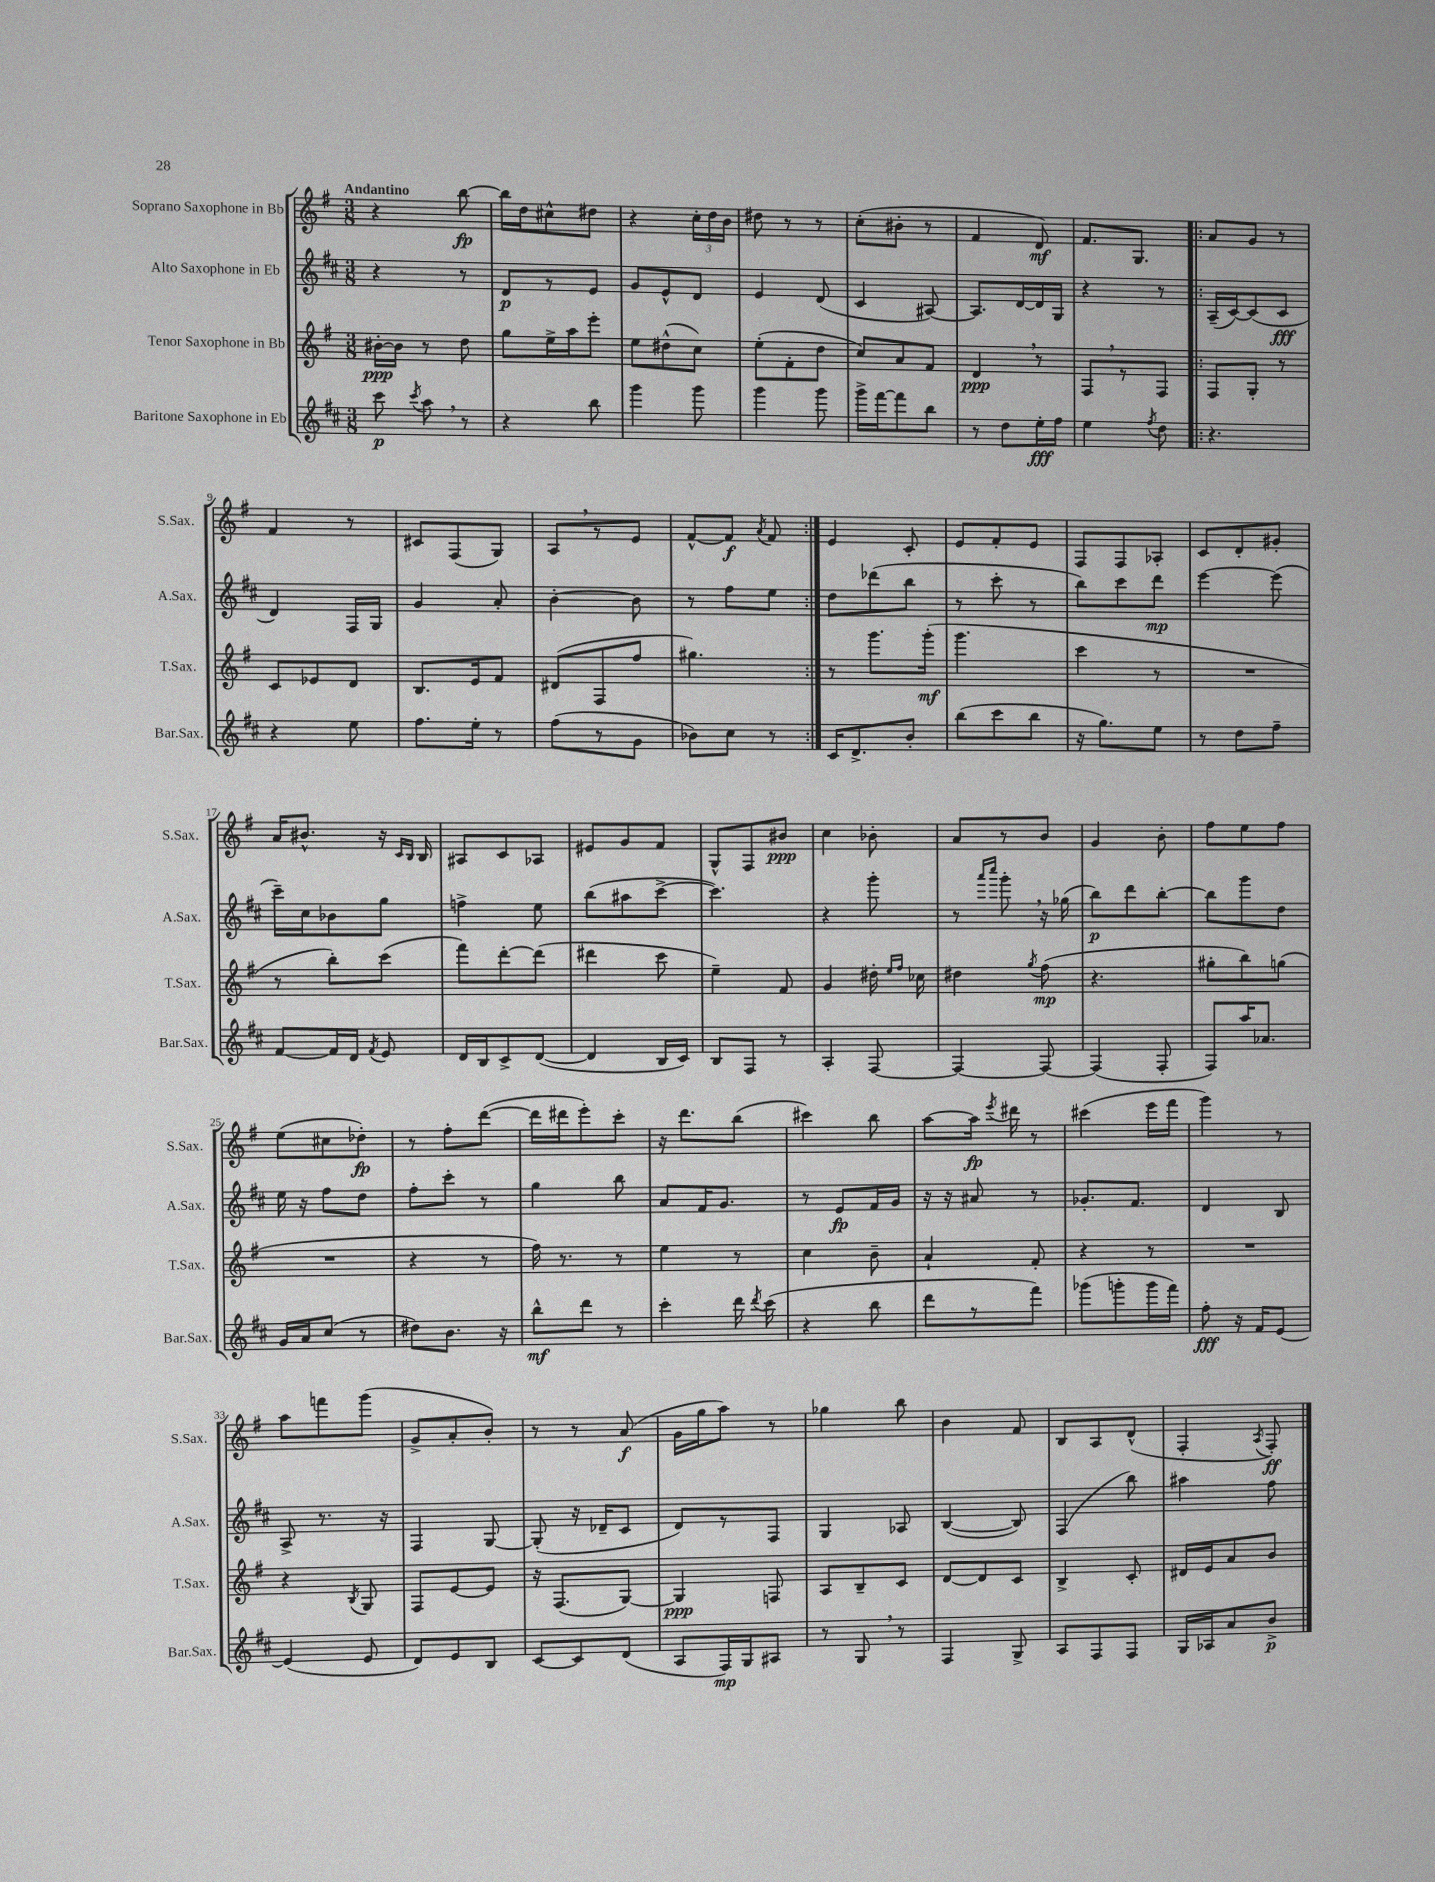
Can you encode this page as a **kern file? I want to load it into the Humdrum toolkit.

**kern	**dynam	**kern	**dynam	**kern	**dynam	**kern	**dynam
*part4	*part4	*part3	*part3	*part2	*part2	*part1	*part1
*staff4	*staff4	*staff3	*staff3	*staff2	*staff2	*staff1	*staff1
*I"Baritone Saxophone in Eb	*	*I"Tenor Saxophone in Bb	*	*I"Alto Saxophone in Eb	*	*I"Soprano Saxophone in Bb	*
*I'Bar.Sax.	*	*I'T.Sax.	*	*I'A.Sax.	*	*I'S.Sax.	*
*clefG2	*	*clefG2	*	*clefG2	*	*clefG2	*
*k[f#c#]	*	*k[f#]	*	*k[f#c#]	*	*k[f#]	*
*M3/8	*	*M3/8	*	*M3/8	*	*M3/8	*
=1	=1	=1	=1	=1	=1	=1	=1
!	!	!	!	!	!	!LO:TX:a:B:t=Andantino	!
8ccc#\	p	[16b#X'\LL	ppp	4r	.	4r	.
.	.	16b#\JJ]	.	.	.	.	.
8qccc#/	.	.	.	.	.	.	.
8aa,\	.	8r	.	.	.	.	.
8r	.	8dd\	.	8r	.	[8bb\	fp
=2	=2	=2	=2	=2	=2	=2	=2
4r	.	8gg\L	.	8d/L	p	16bb\LL]	.
.	.	.	.	.	.	16dd\J	.
.	.	16ee^\L	.	8r	.	8cc#X^^\	.
.	.	16aa\J	.	.	.	.	.
8bb\	.	8eee'\J	.	8e/J	.	8dd#X\J	.
=3	=3	=3	=3	=3	=3	=3	=3
4ggg\	.	8ee\L	.	8g/L	.	4r	.
.	.	(8dd#X^^\	.	8e^^/	.	.	.
8ggg\	.	8cc\J)	.	8d/J	.	24cc'\LL	.
.	.	.	.	.	.	24dd\	.
.	.	.	.	.	.	24b\JJ	.
=4	=4	=4	=4	=4	=4	=4	=4
4ggg\	.	(8ee'\L	.	4e/	.	8dd#X\	.
.	.	8f#'\	.	.	.	8r	.
8ggg\	.	8dd\J	.	(8d/	.	8r	.
=5	=5	=5	=5	=5	=5	=5	=5
16ggg^\LL	.	8cc/L)	.	4c#/	.	(8cc'\L	.
[16fff#\J	.	.	.	.	.	.	.
8fff#\]	.	8a/	.	.	.	8b#X'\J	.
8bb\J	.	8f#/J	.	[8A#X/)	.	8r	.
=6	=6	=6	=6	=6	=6	=6	=6
8r	.	4d,/	ppp	8.A#/L]	.	4f#/	.
8dd\L	.	.	.	.	.	.	.
.	.	.	.	[16d/L	.	.	.
16ee'\L	fff	8r	.	16d/]	.	8d/)	mf
16ff#\JJ	.	.	.	16G/JJ	.	.	.
=7	=7	=7	=7	=7	=7	=7	=7
4ee\	.	8F#,/L	.	4r	.	8.f#/L	.
.	.	8r	.	.	.	.	.
.	.	.	.	.	.	8.G/J	.
8qff#/	.	.	.	.	.	.	.
8dd\	.	8F#/J	.	8r	.	.	.
=8!|:	=8!|:	=8!|:	=8!|:	=8!|:	=8!|:	=8!|:	=8!|:
4.r	.	8F#/L	.	(16A~/LL	.	8a/L	.
.	.	.	.	[16c#/J)	.	.	.
.	.	8G'/J	.	(8c#/]	.	8g/J	.
.	.	8r	.	8c#/J	fff	8r	.
!!LO:LB:g=z
=9	=9	=9	=9	=9	=9	=9	=9
4r	.	8c/L	.	4d/)	.	4f#/	.
.	.	8e-X/	.	.	.	.	.
8ee\	.	8d/J	.	16F#/LL	.	8r	.
.	.	.	.	16G/JJ	.	.	.
=10	=10	=10	=10	=10	=10	=10	=10
8.ff#\L	.	8.B/L	.	4g/	.	8c#X/L	.
.	.	.	.	.	.	(8F#/	.
16ee'\Jk	.	16e/k	.	.	.	.	.
8r	.	8f#/J	.	8a'/	.	8G/J)	.
=11	=11	=11	=11	=11	=11	=11	=11
(8ff#\L	.	(8d#X/L	.	[4b'\	.	8A,/L	.
8r	.	8F#/	.	.	.	8r	.
8g\J	.	8ff#/J	.	8b\]	.	8e/J	.
=12	=12	=12	=12	=12	=12	=12	=12
8b-X\L)	.	4.gg#X\)	.	8r	.	[8f#^^/L	.
8cc#\J	.	.	.	8ff#\L	.	8f#/J]	f
.	.	.	.	.	.	8qa/	.
8r	.	.	.	8ee\J	.	8f#/	.
=13:|!	=13:|!	=13:|!	=13:|!	=13:|!	=13:|!	=13:|!	=13:|!
16c#/KL	.	8r	.	8dd\L	.	4e/	.
8.d^/	.	.	.	.	.	.	.
.	.	8.ggg\L	.	(8ddd-X\	.	.	.
8b'/J	.	.	.	8bb\J	.	8c'/	.
.	.	(16ggg'\Jk	mf	.	.	.	.
=14	=14	=14	=14	=14	=14	=14	=14
(8bb\L	.	4.ggg\	.	8r	.	8e/L	.
8ccc#\	.	.	.	8ccc#'\	.	8f#'/	.
8bb\J	.	.	.	8r	.	8e/J	.
=15	=15	=15	=15	=15	=15	=15	=15
16r	.	4ccc\	.	8bb\L)	.	8F#/L	.
8.gg\L)	.	.	.	.	.	.	.
.	.	.	.	8ccc#\	.	8F#/	.
8ee\J	.	8r	.	8ddd\J	mp	8A-X'/J	.
=16	=16	=16	=16	=16	=16	=16	=16
8r	.	4.r	.	[4eee\	.	8c/L	.
8dd\L	.	.	.	.	.	8d'/	.
8ff#~\J	.	.	.	(8eee\]	.	8g#X'/J	.
!!LO:LB:g=z
=17	=17	=17	=17	=17	=17	=17	=17
[8f#/L	.	8r	.	16ccc#~\LL)	.	16a/KL	.
.	.	.	.	16cc#\J	.	8.b#X^^/J	.
16f#/L]	.	8bb'\L)	.	8b-X\	.	.	.
16d/JJ	.	.	.	.	.	.	.
8qf#/	.	.	.	.	.	.	.
8e/	.	(8ccc\J	.	8gg\J	.	16r	.
.	.	.	.	.	.	16qqc/LL	.
.	.	.	.	.	.	16qqB/JJ	.
.	.	.	.	.	.	16B/	.
=18	=18	=18	=18	=18	=18	=18	=18
16d/LL	.	8fff#\L)	.	4ffn^\	.	8A#X/L	.
16B/J	.	.	.	.	.	.	.
8c#^/	.	[8ddd'\	.	.	.	8c/	.
([8d/J	.	(8ddd\J]	.	8ee\	.	8A-X/J	.
=19	=19	=19	=19	=19	=19	=19	=19
4d/]	.	4ddd#X\	.	(8bb\L	.	8e#X/L	.
.	.	.	.	8aa#X\	.	8g/	.
16B/LL	.	8ccc\	.	[8ccc#^\J	.	8f#/J	.
16c#/JJ)	.	.	.	.	.	.	.
=20	=20	=20	=20	=20	=20	=20	=20
8B/L	.	4ee~\)	.	4.ccc#\])	.	8G^^/L	.
8F#/J	.	.	.	.	.	8F#/	.
8r	.	8f#/	.	.	.	8b#X/J	ppp
=21	=21	=21	=21	=21	=21	=21	=21
4A'/	.	4g/	.	4r	.	4cc\	.
[8F#/	.	16dd#X'\	.	8ggg'\	.	8b-X'\	.
.	.	16qqee/LL	.	.	.	.	.
.	.	16qqff#/JJ	.	.	.	.	.
.	.	16cc-X\	.	.	.	.	.
=22	=22	=22	=22	=22	=22	=22	=22
4F#/_	.	4dd#X\	.	8r	.	8a/L	.
.	.	.	.	16qqaaa/LL	.	.	.
.	.	.	.	16qqcccc#/JJ	.	.	.
.	.	.	.	8ggg',\	.	8r	.
.	.	8qgg/	.	.	.	.	.
8F#/_	.	(8ff#\	mp	16r	.	8b/J	.
.	.	.	.	(16gg-X\	.	.	.
=23	=23	=23	=23	=23	=23	=23	=23
(4F#/]	.	4.r	.	8bb\L)	p	4g/	.
.	.	.	.	8ddd\	.	.	.
8F#'/	.	.	.	[8bb'\J	.	8b'\	.
=24	=24	=24	=24	=24	=24	=24	=24
8F#/L)	.	8gg#X'\L	.	8bb\L]	.	8ff#\L	.
16aa/K	.	8bb\)	.	8ggg\	.	8ee\	.
8.a-X/J	.	.	.	.	.	.	.
.	.	(8ggn\J	.	8dd\J	.	8ff#\J	.
!!LO:LB:g=z
=25	=25	=25	=25	=25	=25	=25	=25
16g/LL	.	4.r	.	16ee\	.	(8ee\L	.
16a/J	.	.	.	16r	.	.	.
(8cc#/J	.	.	.	8ff#\L	.	8cc#X\	.
8r	.	.	.	8dd\J	.	8dd-X'\J)	fp
=26	=26	=26	=26	=26	=26	=26	=26
8dd#X\L)	.	4r	.	8ff#'\L	.	8r	.
8.b\J	.	.	.	8ccc#'\J	.	8ff#'\L	.
.	.	8r	.	8r	.	([8ddd\J	.
16r	.	.	.	.	.	.	.
=27	=27	=27	=27	=27	=27	=27	=27
8bb^^\L	mf	16ff#\)	.	4gg\	.	16ddd\LL]	.
.	.	8.r	.	.	.	16ddd#X\J	.
8ddd\J	.	.	.	.	.	8eee'\)	.
8r	.	8r	.	8bb\	.	8ccc'\J	.
=28	=28	=28	=28	=28	=28	=28	=28
4ccc#'\	.	4ee\	.	8a/L	.	16r	.
.	.	.	.	.	.	8.ddd\L	.
.	.	.	.	16f#/K	.	.	.
.	.	.	.	8.g/J	.	.	.
16ddd\	.	8r	.	.	.	(8bb\J	.
8qddd/	.	.	.	.	.	.	.
(16ccc#\	.	.	.	.	.	.	.
=29	=29	=29	=29	=29	=29	=29	=29
4r	.	4cc\	.	8r	.	4ccc#X\)	.
.	.	.	.	8e/L	fp	.	.
8bb\	.	8b~\	.	16f#/L	.	8bb\	.
.	.	.	.	16g/JJ	.	.	.
=30	=30	=30	=30	=30	=30	=30	=30
8ddd\L	.	4a`/	.	16r	.	[8aa\L	.
.	.	.	.	16r	.	.	.
8r	.	.	.	8a#X/	.	16aa\Jk]	fp
.	.	.	.	.	.	8qeee/	.
.	.	.	.	.	.	16ddd#X\	.
8fff#\J)	.	8f#'/	.	8r	.	8r	.
=31	=31	=31	=31	=31	=31	=31	=31
(8ggg-X\L	.	4r	.	8.g-X'/L	.	(4ccc#X\	.
8gggn'\	.	.	.	.	.	.	.
.	.	.	.	8.f#/J	.	.	.
16ggg\L	.	8r	.	.	.	16eee\LL	.
16fff#\JJ)	.	.	.	.	.	16fff#\JJ	.
=32	=32	=32	=32	=32	=32	=32	=32
8ff#'\	fff	4.r	.	4d/	.	4ggg\)	.
16r	.	.	.	.	.	.	.
16f#/KL	.	.	.	.	.	.	.
[8e/J	.	.	.	8B/	.	8r	.
!!LO:LB:g=z
=33	=33	=33	=33	=33	=33	=33	=33
(4e/]	.	4r	.	8A^/	.	8aa\L	.
.	.	.	.	8.r	.	8fffn\	.
.	.	8qB/	.	.	.	.	.
8e/	.	8G/	.	.	.	(8ggg\J	.
.	.	.	.	16r	.	.	.
=34	=34	=34	=34	=34	=34	=34	=34
8d/L)	.	8F#/L	.	4F#/	.	8g^/L	.
8e/	.	[8e/	.	.	.	8a'/	.
8B/J	.	8e/J]	.	[8G/	.	8b'/J)	.
=35	=35	=35	=35	=35	=35	=35	=35
[8c#/L	.	16r	.	(8G'/]	.	8r	.
.	.	(8.F#/L	.	.	.	.	.
8c#/]	.	.	.	16r	.	8r	.
.	.	.	.	16d-X~/KL	.	.	.
(8d/J	.	[8G/J)	.	8c#/J	.	(8a/	f
=36	=36	=36	=36	=36	=36	=36	=36
8A/L	.	4G/]	ppp	8d/L)	.	16g\LL	.
.	.	.	.	.	.	16gg\J	.
16F#/L)	mp	.	.	8r	.	8aa\J)	.
16G/J	.	.	.	.	.	.	.
8A#X/J	.	8Fn/	.	8F#/J	.	8r	.
=37	=37	=37	=37	=37	=37	=37	=37
8r	.	8A/L	.	4G/	.	4gg-X\	.
8G,/	.	8B~/	.	.	.	.	.
8r	.	8c/J	.	8A-X/	.	8bb\	.
=38	=38	=38	=38	=38	=38	=38	=38
4F#/	.	[8d/L	.	([4B/	.	4b\	.
.	.	8d/]	.	.	.	.	.
8G^/	.	8c/J	.	8B/])	.	8f#/	.
=39	=39	=39	=39	=39	=39	=39	=39
8A/L	.	4B^/	.	(4F#/	.	8B/L	.
8F#/	.	.	.	.	.	8A/	.
8F#/J	.	8c'/	.	8bb\)	.	(8d^^/J	.
=40	=40	=40	=40	=40	=40	=40	=40
16G/LL	.	16d#X/LL	.	4aa#X\	.	4F#'/	.
16A-X/J	.	16e/J	.	.	.	.	.
8a/	.	8a/	.	.	.	.	.
.	.	.	.	.	.	8qA/	.
8b^/J	p	8b/J	.	8ff#\	.	8F#'/)	ff
==	==	==	==	==	==	==	==
*-	*-	*-	*-	*-	*-	*-	*-
